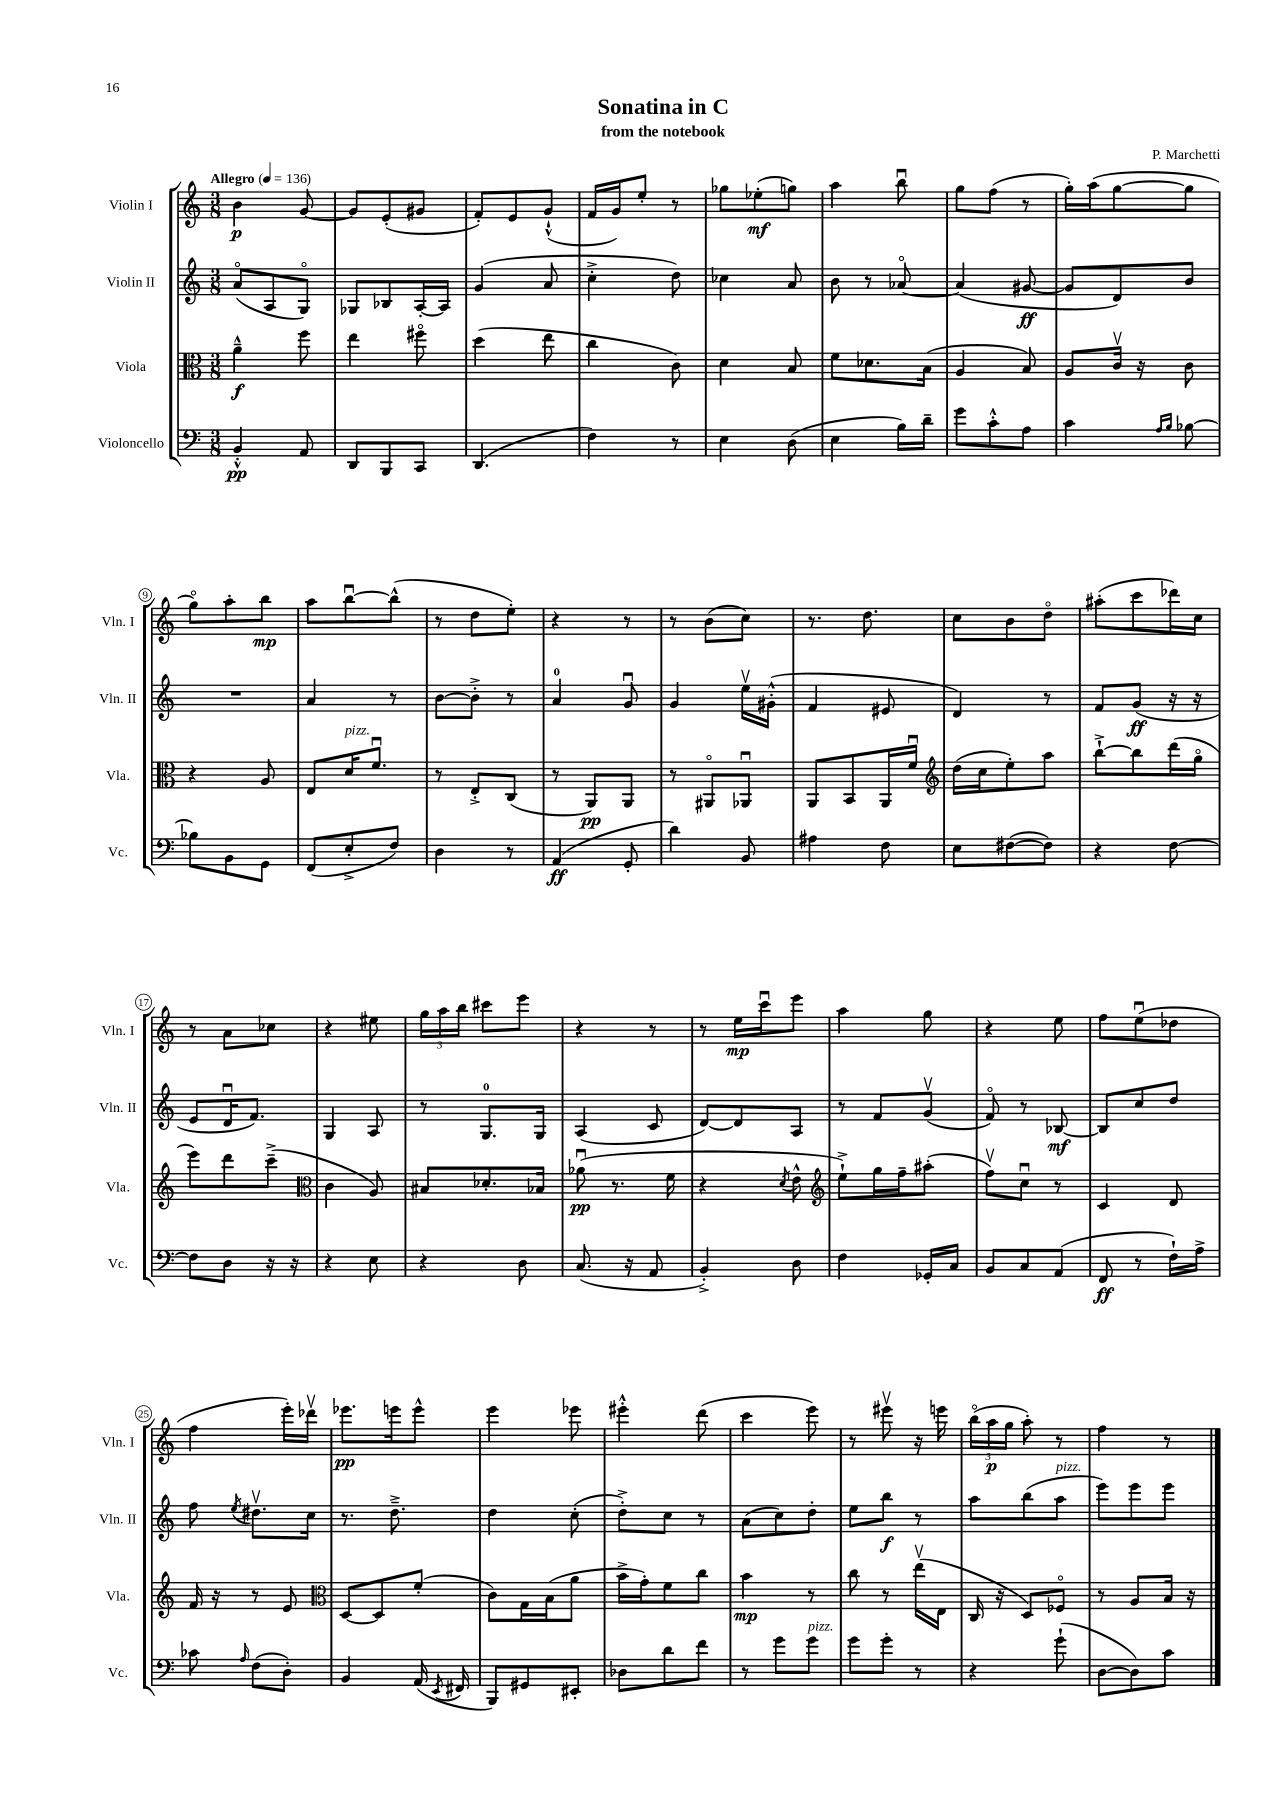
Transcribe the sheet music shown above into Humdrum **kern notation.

**kern	**kern	**kern	**kern
*staff4	*staff3	*staff2	*staff1
*clefF4	*clefC3	*clefG2	*clefG2
*k[]	*k[]	*k[]	*k[]
*M3/8	*M3/8	*M3/8	*M3/8
*MM136	*MM136	*MM136	*MM136
4BB'^^	4a~^^	(8ao	4b
.	.	8A	.
8AA	8ff	8Go)	[8g
=	=	=	=
8DD	4ee	8G-	8g]
8BBB	.	8B-	(8e'
8CC	8ff#o	[16A'	8g#
.	.	16A]	.
=	=	=	=
(4.DD	(4dd	(4g	8f')
.	.	.	8e
.	8ee	8a	(8g`^^
=	=	=	=
4F)	4cc	4cc'^	16f
.	.	.	16g)
.	.	.	8ee'
8r	8c)	8dd)	8r
=	=	=	=
4E	4d	4cc-	8gg-
.	.	.	(8ee-'
(8D	8B	8a	8gg)
=	=	=	=
4E	8f	8b	4aa
.	8.d-	8r	.
16B)	.	[8a-o	8bbu
16d~	(16B	.	.
=	=	=	=
8g	4A	(4a-]	8gg
8c'^^	.	.	(8ff
8A	8B)	[8g#	8r
=	=	=	=
4c	8A	8g#]	16gg')
.	.	.	(16aa
.	16cv	8d)	[8gg
.	16r	.	.
16qqA	.	.	.
16qqB	.	.	.
[8B-	8c	8b	8gg]
=	=	=	=
8B-]	4r	4.r	8ggo)
8BB	.	.	8aa'
8GG	8A	.	8bb
=	=	=	=
(8FF	8E	4a	8aa
8E'^	16d	.	[8bbu
.	8.fu	.	.
8F)	.	8r	(8bb^^]
=	=	=	=
4D	8r	[8b	8r
.	8E'^	8b'^]	8dd
8r	(8C	8r	8ee')
=	=	=	=
(4AA	8r	4a	4r
.	8AA)	.	.
8GG'	8AA	8gu	8r
=	=	=	=
4d)	8r	4g	8r
.	8AA#o	.	(8b
8BB	8AA-u	16eev	8cc)
.	.	(16g#'^^	.
=	=	=	=
4A#	8AA	4f	8.r
.	8BB	.	.
.	.	.	8.dd
8F	16AA	8e#	.
.	16fu	.	.
=	=	=	=
*	*clefG2	*	*
8E	(16dd	4d)	8cc
.	16cc	.	.
([8F#	8ee')	.	8b
8F#])	8aa	8r	8ddo
=	=	=	=
4r	[8bb`^	8f	(8aa#'
.	8bb]	(8g	8ccc
[8F	(16ddd	16r	16ddd-)
.	16ggo	16r	16cc
=	=	=	=
8F]	8eee)	8e	8r
8D	8ddd	16du	8a
.	.	8.f)	.
16r	(8ccc~^	.	8cc-
16r	.	.	.
=	=	=	=
*	*clefC3	*	*
4r	4c	4G	4r
8E	8A)	8A	8ee#
=	=	=	=
4r	8B#	8r	24gg
.	.	.	24aa
.	.	.	24bb
.	8.d-'	8.G	8ccc#
8D	.	.	8eee
.	16B-	16G	.
=	=	=	=
(8.C	(8a-u	(4A	4r
.	8.r	.	.
16r	.	.	.
8AA	.	8c	8r
.	16f	.	.
=	=	=	=
4BB'^)	4r	[8d)	8r
.	.	8d]	16ee
.	.	.	16cccu
.	8qd	.	.
8D	8e^^	8A	8eee
=	=	=	=
*	*clefG2	*	*
4F	8ee`^)	8r	4aa
.	16gg	8f	.
.	16ff~	.	.
16GG-'	(8aa#'	(8gv	8gg
16C	.	.	.
=	=	=	=
8BB	8ffv)	8fo)	4r
8C	8ccu	8r	.
(8AA	8r	[8B-	8ee
=	=	=	=
8FF	4c	8B-]	8ff
8r	.	8cc	(8eeu
16F`)	8d	8dd	8dd-
16A^	.	.	.
=	=	=	=
8c-	16f	8ff	4ff
.	16r	.	.
16qqA	.	8qee	.
(8F	8r	8.dd#v	.
8D')	8e	.	16eee')
.	.	16cc	16ddd-v
=	=	=	=
*	*clefC3	*	*
4BB	[8D	8.r	8.eee-
.	8D]	.	.
.	.	8.dd~^	16eee
(16AA	(8f'	.	8eee^^
8qEE	.	.	.
16FF#	.	.	.
=	=	=	=
8BBB)	8c)	4dd	4eee
8GG#	16G	.	.
.	(16B	.	.
8EE#'	8a	(8cc'	8eee-
=	=	=	=
8D-	16b^	8dd'^)	4eee#'^^
.	16g')	.	.
8d	8f	8cc	.
8f	8cc	8r	(8ddd
=	=	=	=
8r	4b	(8a	4ccc
8g	.	8cc)	.
8g	8r	8dd'	8eee)
=	=	=	=
8g	8cc	8ee	8r
8g'	8r	8bb	8eee#v
8r	(16eev	8r	16r
.	16E	.	16eee
=	=	=	=
4r	16C	8aa	(24bbo
.	.	.	24aa
.	16r	.	.
.	.	.	24gg
.	8D)	(8bb	8aa')
(8g`	8F-o	8aa	8r
=	=	=	=
[8D	8r	8eee)	4ff
8D])	8A	8eee	.
8c	16B	8eee	8r
.	16r	.	.
==	==	==	==
*-	*-	*-	*-
